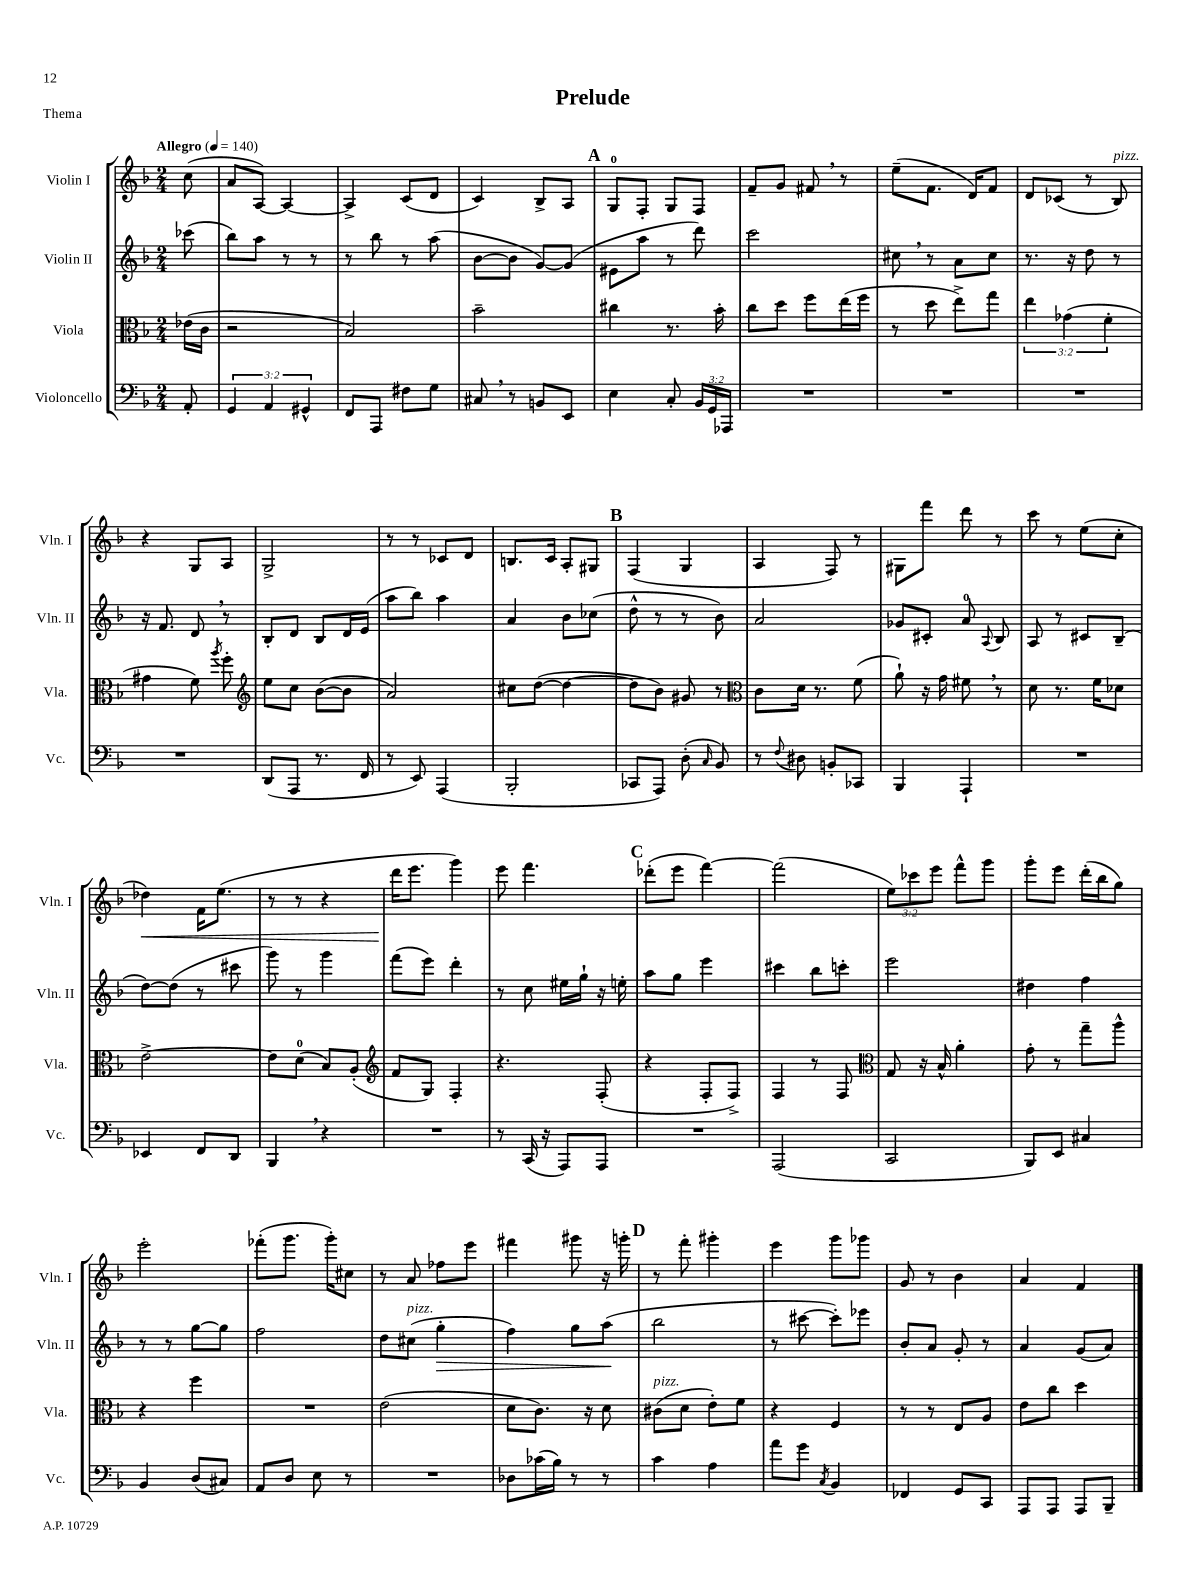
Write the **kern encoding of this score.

**kern	**kern	**kern	**kern
*staff4	*staff3	*staff2	*staff1
*clefF4	*clefC3	*clefG2	*clefG2
*k[b-]	*k[b-]	*k[b-]	*k[b-]
*M2/4	*M2/4	*M2/4	*M2/4
*MM140	*MM140	*MM140	*MM140
8AA'	(16e-	(8ccc-	(8cc
.	16c	.	.
=	=	=	=
6GG	2r	8bb-)	8a
.	.	8aa	[8A)
6AA	.	.	.
.	.	8r	4A_
6GG#^^	.	.	.
.	.	8r	.
=	=	=	=
8FF	2B-)	8r	4A^]
8AAA	.	8bb-	.
8F#	.	8r	(8c
8G	.	(8aa	8d
=	=	=	=
8C#	2b-~	[8b-	4c)
8r	.	8b-]	.
8BB	.	[8g)	8B-^
8EE	.	(8g]	8A
=	=	=	=
4E	4cc#	8e#	8G
.	.	8aa	8F'
8C'	8.r	8r	8G
24BB-	.	8ddd)	8F
24GG	.	.	.
.	16b-'	.	.
24AAA-	.	.	.
=	=	=	=
2r	8cc	2ccc	8f~
.	8dd	.	8g
.	8ff	.	8f#
.	(16ee	.	8r
.	16ff	.	.
=	=	=	=
2r	8r	8cc#	(8ee~
.	8dd	8r	8.f
.	8ee^)	8a	.
.	.	.	16d)
.	8gg	8cc#	8f
=	=	=	=
2r	6ee	8.r	8d
.	.	.	(8c-
.	(6g-	.	.
.	.	16r	.
.	.	8dd	8r
.	6f'	.	.
.	.	8r	8B-)
=	=	=	=
2r	4g#	16r	4r
.	.	8.f	.
.	8f)	8d	8G
.	8qaa	.	.
.	8ff'	8r	8A
=	=	=	=
*	*clefG2	*	*
(8DD	8ee	8B-'	2G^
8AAA	8cc	8d	.
8.r	([8b-	8B-	.
.	8b-]	16d	.
16FF	.	(16e	.
=	=	=	=
8r	2a)	8aa	8r
8EE)	.	8bb-)	8r
(4AAA	.	4aa	8c-
.	.	.	8d
=	=	=	=
2BBB-'	8cc#	4a	8.B
.	([8dd	.	.
.	.	.	16c
.	4dd_	8b-	8A'
.	.	(8cc-	8G#
=	=	=	=
8CC-	8dd]	8dd^^	(4F
8AAA)	8b-)	8r	.
(8D'	8g#	8r	4G
16qqC	.	.	.
8BB-)	8r	8b-)	.
=	=	=	=
*	*clefC3	*	*
8r	8c	2a	4A
8qqF	.	.	.
8D#	16d	.	.
.	8.r	.	.
8BB'	.	.	8F)
8CC-	(8f	.	8r
=	=	=	=
4BBB-	8a`)	8g-	8G#
.	16r	8c#'	8fff
.	16g	.	.
4AAA`	8f#	8a	8ddd
.	.	8qqA	.
.	8r	8B-	8r
=	=	=	=
2r	8d	8A	8ccc
.	8.r	8r	8r
.	.	8c#	(8ee
.	16f	.	.
.	8d-	(8B-~	8cc'
=	=	=	=
4EE-	[2e^	[8dd)	4dd-)
.	.	(8dd]	.
8FF	.	8r	16f
.	.	.	(8.ee
8DD	.	8ccc#	.
=	=	=	=
4BBB-	8e]	8ggg)	8r
.	(8d	8r	8r
4r	8B-)	4ggg	4r
.	(8A'	.	.
=	=	=	=
*	*clefG2	*	*
2r	8f	(8fff	16ddd
.	.	.	8.eee
.	8G)	8eee)	.
.	4F'	4ddd'	4ggg)
=	=	=	=
8r	4.r	8r	8eee
(16CC	.	8cc	4.fff
16r	.	.	.
8AAA)	.	16ee#	.
.	.	16gg`	.
8AAA	(8F'	16r	.
.	.	16ee'	.
=	=	=	=
2r	4r	8aa	(8ddd-'
.	.	8gg	8eee
.	8F'	4eee	[4fff)
.	8F^)	.	.
=	=	=	=
(2AAA	4F	4ccc#	(2fff]
.	8r	8bb-	.
.	8F	8ccc'	.
=	=	=	=
*	*clefC3	*	*
2CC	8G	2eee	12ee)
.	.	.	12ccc-
.	16r	.	.
.	.	.	12eee
.	16B-^^	.	.
.	4a'	.	8fff^^
.	.	.	8ggg
=	=	=	=
8BBB-)	8g'	4dd#	8ggg'
8EE	8r	.	8eee
4C#	8gg~	4ff	(16ddd'
.	.	.	16bb-
.	8aa^^	.	8gg)
=	=	=	=
4BB-	4r	8r	2eee'
.	.	8r	.
(8D	4ff	[8gg	.
8C#)	.	8gg]	.
=	=	=	=
8AA	2r	2ff	(8fff-'
8D	.	.	8.ggg
8E	.	.	.
.	.	.	16ggg')
8r	.	.	8cc#
=	=	=	=
2r	(2e	8dd	8r
.	.	(8cc#	8a
.	.	4gg'	8ff-
.	.	.	8eee
=	=	=	=
8D-	8d	4ff)	4fff#
(16c-	8.c)	.	.
16B-)	.	.	.
8r	.	8gg	8ggg#
.	16r	.	.
8r	8d	(8aa	16r
.	.	.	16ggg'
=	=	=	=
4c	(8c#	2bb-	8r
.	8d	.	8fff'
4A	8e')	.	4ggg#'
.	8f	.	.
=	=	=	=
8a	4r	8r	4eee
8g	.	[8ccc#	.
8qC	.	.	.
4BB-	4F	8ccc#'])	8ggg
.	.	8eee-	8ggg-
=	=	=	=
4FF-	8r	8b-'	8g
.	8r	8a	8r
8GG	8E	8g'	4b-
8CC	8A	8r	.
=	=	=	=
8AAA	8e	4a	4a
8AAA	8cc	.	.
8AAA	4dd	(8g	4f
8BBB-~	.	8a)	.
==	==	==	==
*-	*-	*-	*-
